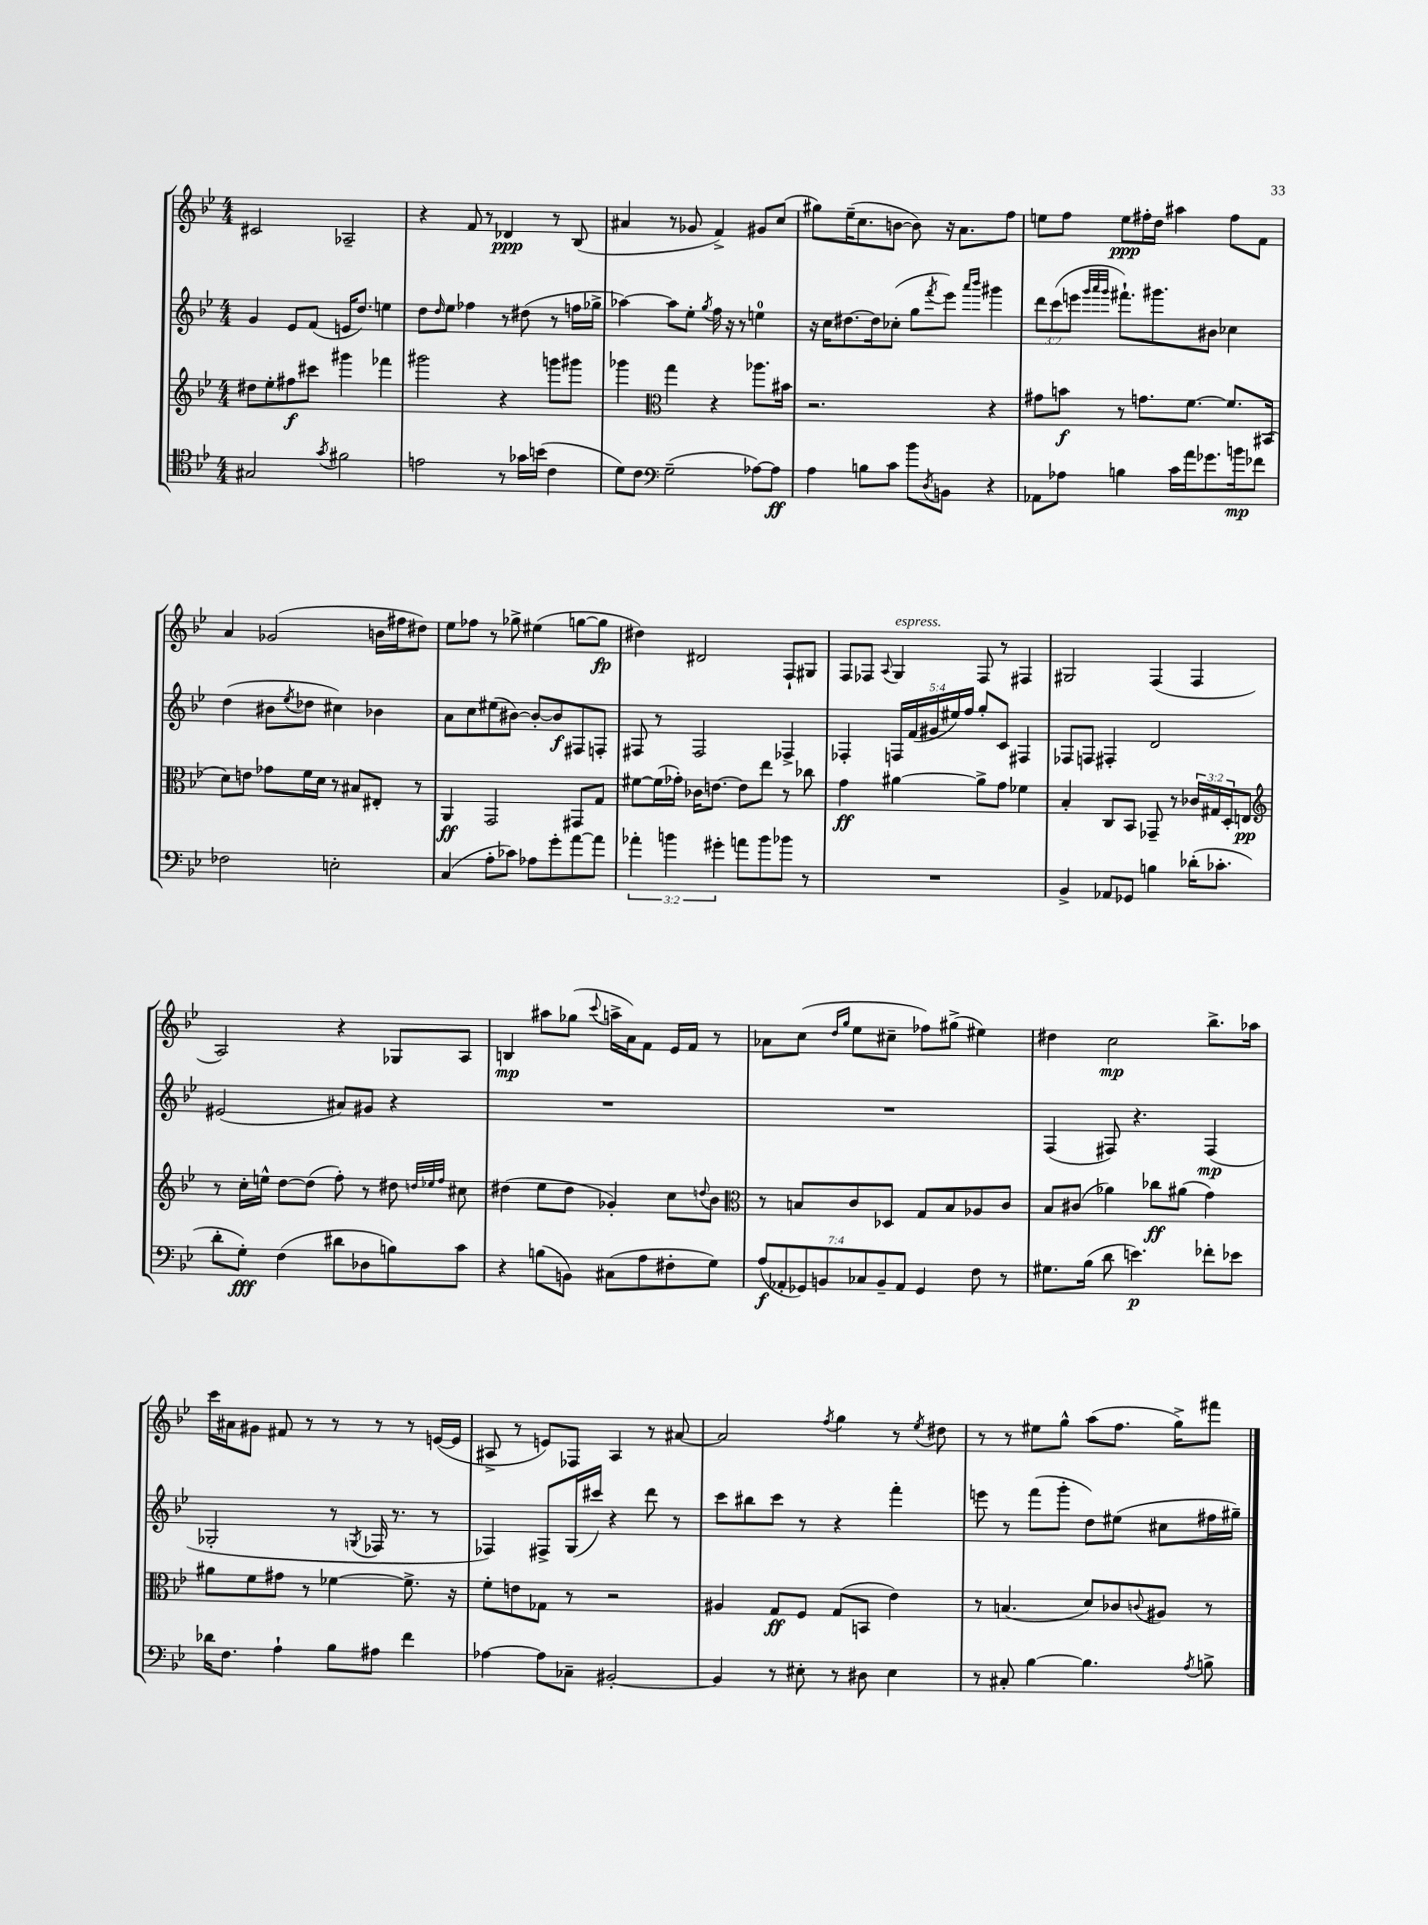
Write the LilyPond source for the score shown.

<<
\new StaffGroup <<
\new Staff = "s0" {
    \clef treble \key bes \major \numericTimeSignature \time 4/4
    cis'2 aes2-- |
    r4 f'8 r8 des'4\ppp r8 bes8( |
    ais'4 r8 ges'8 f'4->) gis'8 c''8( |
    gis''8) ees''16--( c''8. b'8~ b'8) r16 a'8. f''8 |
    e''8 f''8 e''8\ppp fis''16-. d''16 ais''4 fis''8 f'8 |
    a'4 ges'2( b'16 fis''16 dis''8) |
    ees''8 fes''8 r8 ges''8-> eis''4( g''8~ g''8\fp |
    dis''4) dis'2 f8-! gis8 |
    f8 fes8 \appoggiatura { a8 } g4^\markup { \italic "espress." } fes8 r8 fis4 |
    gis2 f4( f4 |
    a2) r4 ges8 a8 |
    b4\mp ais''8 ges''8( \appoggiatura { c'''8 } a''16-> a'16) f'8 ees'16 f'16 r8 |
    aes'8 c''8( \grace { d''16 g''16 } ees''8 cis''8-- fes''8) gis''8->( eis''4) |
    dis''4 c''2\mp bes''8.-> aes''16 |
    c'''16 ais'16 gis'8 fis'8 r8 r8 r8 r8 e'16~( e'16 |
    ais8-> r8 e'8) fes8 ais4 r8 ais'8~ |
    ais'2 \acciaccatura { f''8 } g''4 r8 \acciaccatura { ees''8 } dis''8 |
    r8 r8 eis''8 g''8-^ a''8( f''8. g''16->) fis'''8 \bar "|." |
}
\new Staff = "s1" {
    \clef treble \key bes \major \numericTimeSignature \time 4/4 \override Staff.TupletNumber.text = #tuplet-number::calc-fraction-text
    g'4 ees'8 f'8( e'16 d''8.) e''4 |
    d''8 \grace { d''16 } ees''8 fes''4 r8 dis''8( r8 f''16 ges''16-> |
    aes''4~) aes''8 ees''8-. \acciaccatura { g''8 } f''16 r16 r8 e''4-0 |
    r16 c''16 dis''8.~ dis''16 ces''8-.( g''8 \acciaccatura { f'''8 } ees'''8) \grace { a'''16 bes'''16 } gis'''4 |
    \tuplet 3/2 { d'''8 c'''8( e'''8 } \grace { g'''32 a'''32 g'''32 } fis'''8.-!) gis'''8. bis'8 ces''4 |
    d''4( bis'8 \acciaccatura { ees''8 } des''8 cis''4) bes'4 |
    a'8 c''8 eis''8( bis'8~) bis'8~-. bis'8\f fis8 f8-. |
    fis8 r8 fis2 fes4-> |
    fes4-. \tuplet 5/4 { f16 f'16( gis'16 eis''16) f''16 } g''8-. c'8 fis4 |
    fes8 f8 fis4-. d'2 |
    eis'2( ais'8) gis'8 r4 |
    R1 |
    R1 |
    f4( fis8) r4. fis4\mp( |
    ges2-. r8 \acciaccatura { g8 } fes16 r8. r8 |
    fes4) fis8-> g16( cis'''16) r4 d'''8 r8 |
    c'''8 bis''8 c'''8 r8 r4 f'''4-. |
    e'''8 r8 f'''8( g'''8-. d''8) eis''8( cis''8 fis''16 gis''16--) \bar "|." |
}
\new Staff = "s2" {
    \clef treble \key bes \major \numericTimeSignature \time 4/4 \override Staff.TupletNumber.text = #tuplet-number::calc-fraction-text
    dis''8 ees''8-. fis''8\f cis'''8 gis'''4 fes'''4 |
    gis'''2 r4 g'''8 gis'''8 |
    ges'''4 \clef alto g''4 r4 aes''8. bis'16 |
    r2. r4 |
    gis'8 b'8\f r8 g'8. f'8.~ f'8. bis,16( |
    d'8) e'8 ges'8 f'16 d'16 r8 bis8 eis8-. r8 |
    a,4\ff g,2 gis,8 g8 |
    fis'8~ fis'16( ges'16-.) ces'16 e'8.~ e'8 ees''8 r8 ces''8 |
    g'4\ff ais'4~ ais'8-> g'8 fes'4 |
    bes4-. c8 bes,8 ges,8-- r8 \tuplet 3/2 { ces'16 gis16 d16-. } e8\pp |
    \clef treble r8 c''16-. e''16-^ d''8~ d''8( f''8-.) r8 dis''8 \grace { d''32 ees''32 f''32 } cis''8 |
    dis''4( ees''8 dis''8 ges'4-.) c''8 \appoggiatura { d''8 } bes'8 |
    \clef alto r8 b8 c'8 des8 g8 b8 aes8 c'8 |
    bes8 cis'8( aes'4) ces''8\ff ais'8( g'4) |
    ais'8 f'8 gis'8 r8 fes'4~ fes'8.-> r16 |
    f'8-. e'8 ges8 r8 r2 |
    ais4 g8\ff f8 g8( b,8 ees'4) |
    r8 b4.( d'8) ces'8 \appoggiatura { c'8 } ais8 r8 \bar "|." |
}
\new Staff = "s3" {
    \clef tenor \key bes \major \numericTimeSignature \time 4/4 \override Staff.TupletNumber.text = #tuplet-number::calc-fraction-text
    gis2 \acciaccatura { g'8 } fis'2 |
    e'2 r8 ges'16 b'16( c'4 |
    d'8) c'8 \clef bass g2--( aes8~) aes8\ff |
    a4 b8 c'8 bes'8 \acciaccatura { d8 } b,8 r4 |
    aes,8 aes8 b4 c'16 a'16 ges'8. b'16\mp fes'8 |
    fes2 e2-. |
    c4( a8-. ces'8) aes8 g'8-. a'8~ a'8 |
    \tuplet 3/2 { aes'4-. b'4 gis'4-. } a'8 b'8 bes'8 r8 |
    R1 |
    bes,4-> aes,8 ges,8 b4 des'16-.( ces'8.-. |
    d'8-. g8-.\fff) f4( dis'8 des8 b8) c'8 |
    r4 b8( b,8) cis8( a8 fis8-. g8) |
    \tuplet 7/4 { a8\f( aes,8-. ges,8) b,8 ces8 b,8-- aes,8 } ges,4 f8 r8 |
    gis8. bes16( d'8 e'4.\p) fes'8-. ees'8 |
    des'16 f8. a4-! bes8 ais8 f'4 |
    aes4~ aes8 ces8-- bis,2~-. |
    bis,4 r8 eis8-. r8 dis8 eis4 |
    r8 cis8-. bes4~ bes4. \acciaccatura { a8 } b8-> \bar "|." |
}
>>
>>
\layout { \context { \Score \remove "Bar_number_engraver" } }
